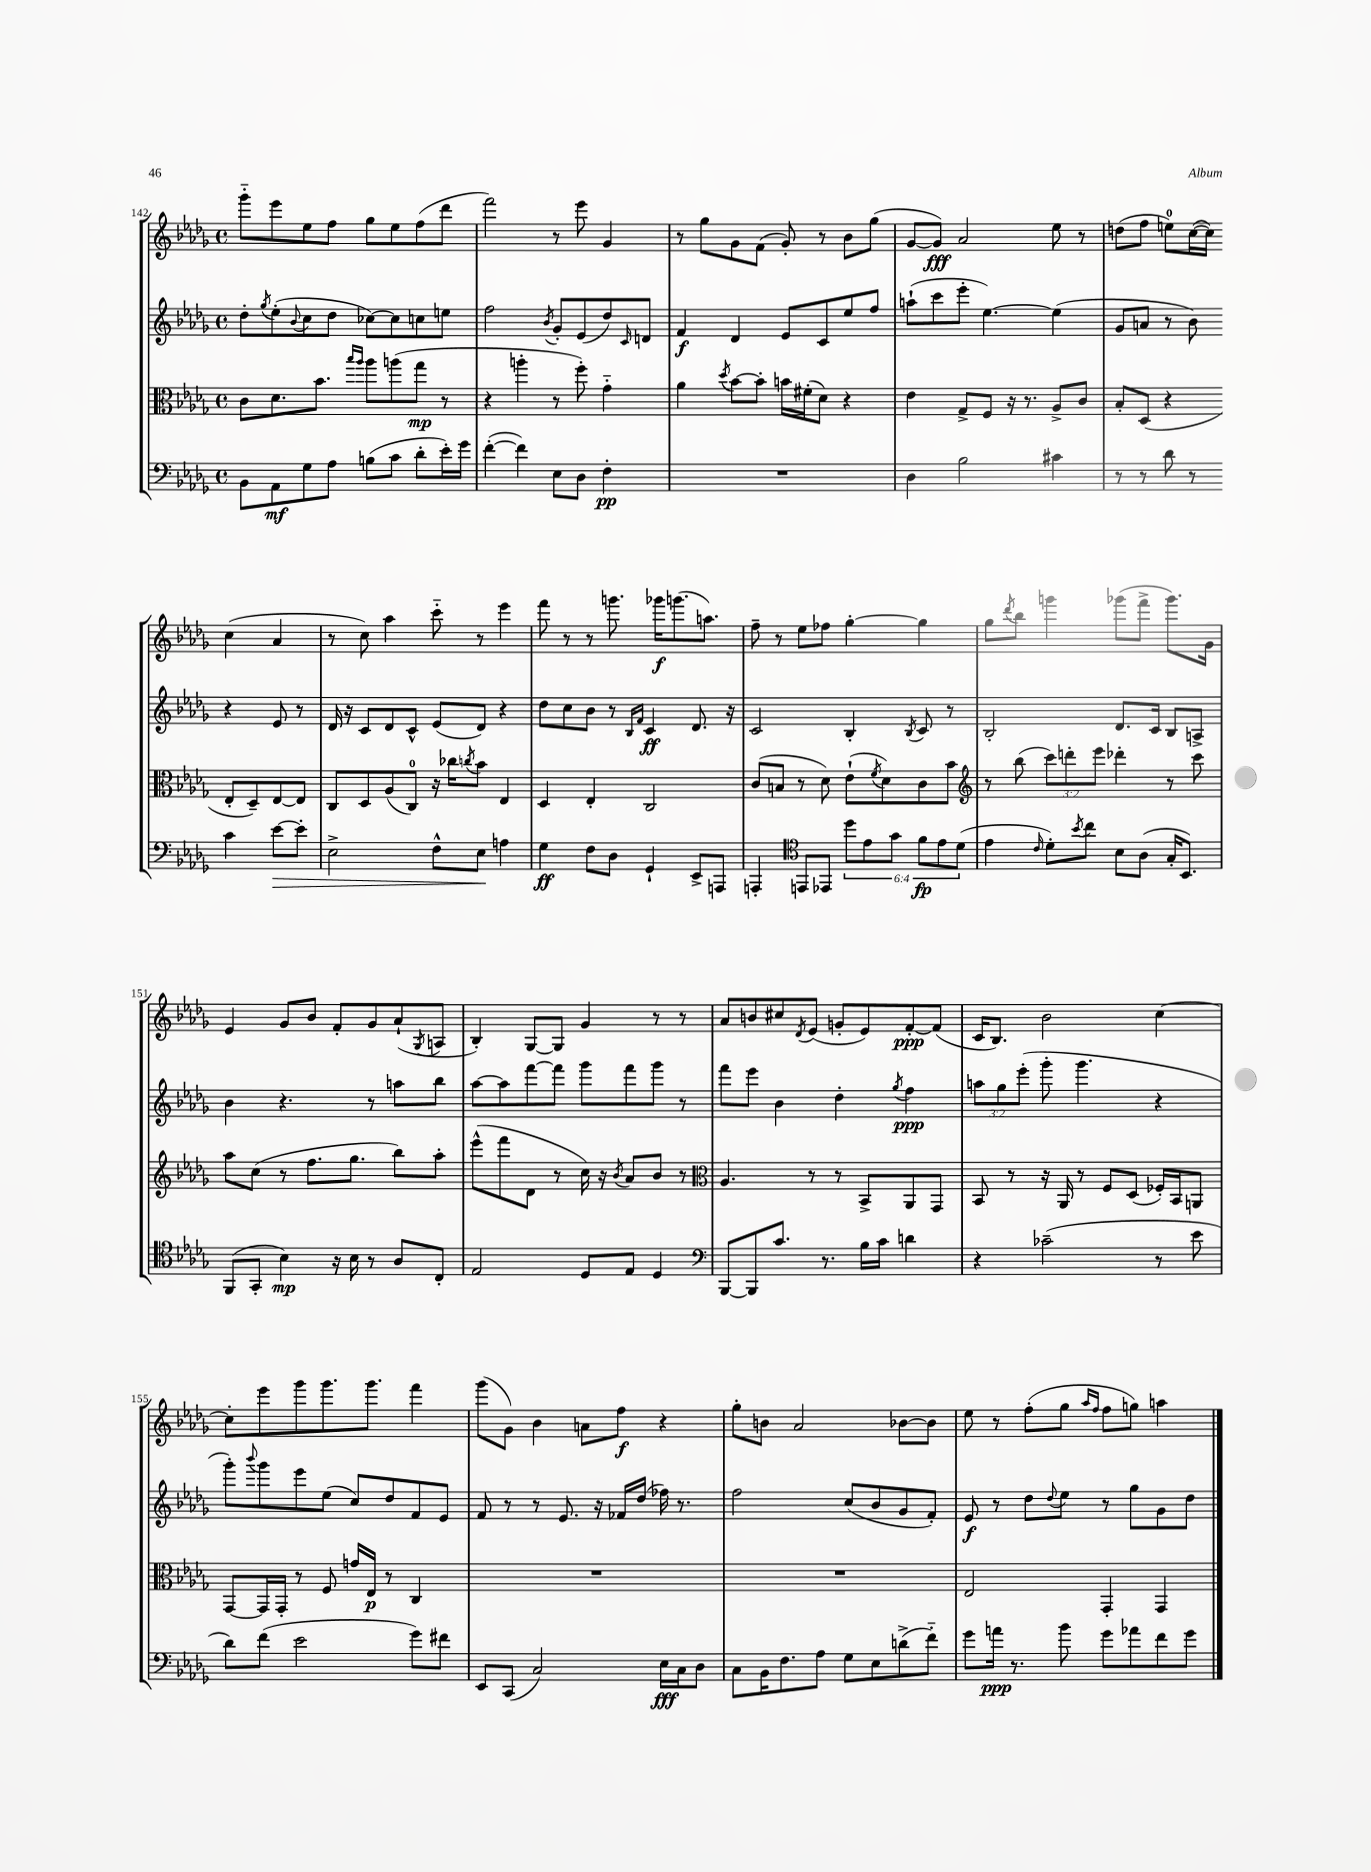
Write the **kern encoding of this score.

**kern	**dynam	**kern	**dynam	**kern	**dynam	**kern	**dynam
*part4	*part4	*part3	*part3	*part2	*part2	*part1	*part1
*staff4	*staff4	*staff3	*staff3	*staff2	*staff2	*staff1	*staff1
*clefF4	*	*clefC3	*	*clefG2	*	*clefG2	*
*k[b-e-a-d-g-]	*	*k[b-e-a-d-g-]	*	*k[b-e-a-d-g-]	*	*k[b-e-a-d-g-]	*
*M4/4	*	*M4/4	*	*M4/4	*	*M4/4	*
*met(c)	*	*met(c)	*	*met(c)	*	*met(c)	*
=142	=142	=142	=142	=142	=142	=142	=142
8BB-\L	.	8c\L	.	8dd-'\L	.	8ggg-\L	.
.	.	.	.	8qgg-/	.	.	.
8AA-\	mf	8.d-\	.	(8ee-'\	.	8eee-\	.
.	.	.	.	8qqb-/	.	.	.
8G-\	.	.	.	8cc\	.	8ee-\	.
.	.	8.b-\J	.	.	.	.	.
8A-\J	.	.	.	8dd-\J	.	8ff\J	.
.	.	16qqbb-/LL	.	.	.	.	.
.	.	16qqaa-/JJ	.	.	.	.	.
(8Bn\L	.	8aa-\L	.	[8cc-X\L)	.	8gg-\L	.
8c\J	.	(8aan\	.	8cc-\]	.	8ee-\	.
8d-'\L	.	8gg-\J	mp	8ccn\	.	(8ff\	.
16e-'\L)	.	8r	.	8een\J	.	8ddd-\J	.
16g-\JJ	.	.	.	.	.	.	.
=143	=143	=143	=143	=143	=143	=143	=143
([4f'\	.	4r	.	2ff\	.	2fff\)	.
4f\])	.	4aan'\	.	.	.	.	.
.	.	.	.	8qb-/	.	.	.
8E-\L	.	8r	.	8g-'/L	.	8r	.
8D-\J	.	8ff'\)	.	(8e-/	.	8eee-\	.
4F'\	pp	4g-\	.	8dd-/)	.	4g-/	.
.	.	.	.	16qqc/	.	.	.
.	.	.	.	8dn/J	.	.	.
=144	=144	=144	=144	=144	=144	=144	=144
1r	.	4a-\	.	4f/	f	8r	.
.	.	.	.	.	.	8gg-\L	.
.	.	8qdd-/	.	.	.	.	.
.	.	[8b-\L	.	4d-/	.	8g-\	.
.	.	8b-'\J]	.	.	.	(8f\J	.
.	.	16bn\LL	.	8e-/L	.	8g-'/)	.
.	.	(16f#X'\J	.	.	.	.	.
.	.	8d-\J)	.	8c/	.	8r	.
.	.	4r	.	8ee-/	.	8b-\L	.
.	.	.	.	8ff/J	.	(8gg-\J	.
=145	=145	=145	=145	=145	=145	=145	=145
4D-\	.	4e-\	.	(8aan`\L	.	[8g-/L	.
.	.	.	.	8ccc\	.	8g-/J])	fff
2B-\	.	8G-^/L	.	8eee-'\J	.	2a-/	.
.	.	8F/J	.	[4.ee-\)	.	.	.
.	.	16r	.	.	.	.	.
.	.	8.r	.	.	.	.	.
4c#X\	.	8A-^/L	.	(4ee-\]	.	8ee-\	.
.	.	8c/J	.	.	.	8r	.
=146	=146	=146	=146	=146	=146	=146	=146
8r	.	8B-'/L	.	8g-/L	.	(8ddn\L	.
8r	.	(8D-/J	.	8an/J	.	8ff\J	.
8d-\	.	4r	.	8r	.	8een\L)	.
8r	.	.	.	8b-\)	.	([16cc\L	.
.	.	.	.	.	.	16cc\JJ])	.
4c\	.	8E-'/L	.	4r	.	(4cc\	.
.	.	8D-~/)	.	.	.	.	.
!	!LO:HP:b	!	!	!	!	!	!
[8e-\L	>	[8E-/	.	8e-/	.	4a-/	.
8e-'\J]	.	8E-/J]	.	8r	.	.	.
!!LO:LB:g=z
=147	=147	=147	=147	=147	=147	=147	=147
2E-^\	.	8C/L	.	16d-/	.	8r	.
.	.	.	.	16r	.	.	.
.	.	8D-/	.	8c/L	.	8cc\)	.
.	.	(8A-/	.	8d-/	.	4aa-\	.
.	.	8C/J)	.	8c^^/J	.	.	.
8F^^\L	.	16r	.	(8e-/L	.	8ccc\	.
.	.	16cc-X\KL	.	.	.	.	.
.	.	8qccn/	.	.	.	.	.
8E-\J	.	8b-\J	.	8d-/J)	.	8r	.
4An\	]	4E-/	.	4r	.	4eee-\	.
=148	=148	=148	=148	=148	=148	=148	=148
4G-\	ff	4D-/	.	8dd-\L	.	8fff\	.
.	.	.	.	8cc\	.	8r	.
8F\L	.	4E-'/	.	8b-\J	.	8r	.
8D-\J	.	.	.	8r	.	8.gggn\	.
.	.	.	.	16qqB-/LL	.	.	.
.	.	.	.	16qqf/JJ	.	.	.
4GG-`/	.	2C/	.	4c/	ff	.	.
.	.	.	.	.	.	16ggg-X\KL	f
.	.	.	.	.	.	(8.gggn\	.
8EE-^/L	.	.	.	8.d-/	.	.	.
.	.	.	.	.	.	8.aan\J)	.
8AAAn/J	.	.	.	.	.	.	.
.	.	.	.	16r	.	.	.
=149	=149	=149	=149	=149	=149	=149	=149
4AAAn'/	.	(8c/L	.	2c/	.	8ff~\	.
.	.	8Bn/J	.	.	.	8r	.
*clefC4	*	*	*	*	*	*	*
8EEn/L	.	8r	.	.	.	8ee-\L	.
8EE-X/J	.	8d-\)	.	.	.	8ff-X\J	.
12dd-\L	.	(8e-`\L	.	4B-'/	.	[4gg-'\	.
12e-\	.	.	.	.	.	.	.
.	.	8qf/	.	.	.	.	.
.	.	8d-\)	.	.	.	.	.
12g-\J	.	.	.	.	.	.	.
.	.	.	.	8qB-/	.	.	.
12f\L	fp	8c\	.	8c/	.	4gg-\]	.
12e-\	.	.	.	.	.	.	.
.	.	8b-\J	.	8r	.	.	.
(12d-\J	.	.	.	.	.	.	.
=150	=150	=150	=150	=150	=150	=150	=150
*	*	*clefG2	*	*	*	*	*
4e-\	.	8r	.	2B-'/	.	8gg-\L	.
.	.	.	.	.	.	8qddd-/	.
.	.	(8bb-\	.	.	.	8bb-\J	.
16qqc/	.	.	.	.	.	.	.
8d-'\L)	.	12ccc\L)	.	.	.	4gggn\	.
.	.	12dddn'\	.	.	.	.	.
8qb-/	.	.	.	.	.	.	.
8cc\J	.	.	.	.	.	.	.
.	.	12eee-\J	.	.	.	.	.
8B-\L	.	4ddd-X'\	.	8.d-/L	.	(8ggg-X\L	.
(8A-\J	.	.	.	.	.	8fff^\J	.
.	.	.	.	16c/Jk	.	.	.
16G-'/KL	.	8r	.	8B-/L	.	8.ggg-\L)	.
8.BB-/J)	.	.	.	.	.	.	.
.	.	8ccc\	.	8An^/J	.	.	.
.	.	.	.	.	.	16g-\Jk	.
!!LO:LB:g=z
=151	=151	=151	=151	=151	=151	=151	=151
(8FF/L	.	8aa-\L	.	4b-\	.	4e-/	.
8GG-'/J	.	(8cc\J	.	.	.	.	.
4B-\)	mp	8r	.	4.r	.	8g-/L	.
.	.	8.ff\L	.	.	.	8b-/J	.
16r	.	.	.	.	.	8f'/L	.
16B-\	.	8.gg-\J	.	.	.	.	.
8r	.	.	.	8r	.	8g-/	.
8A-/L	.	8bb-\L)	.	8aan\L	.	(8a-`/	.
.	.	.	.	.	.	8qG-/	.
8C'/J	.	8aa-'\J	.	8bb-\J	.	8An/J	.
=152	=152	=152	=152	=152	=152	=152	=152
2E-/	.	(8eee-^^\L	.	[8aa-\L	.	4B-'/)	.
.	.	8fff\	.	8aa-\]	.	.	.
.	.	8d-\J	.	[8fff\	.	[8G-/L	.
.	.	8r	.	8fff\J]	.	8G-/J]	.
8D-/L	.	16cc\)	.	8ggg-\L	.	4g-/	.
.	.	16r	.	.	.	.	.
.	.	8qb-/	.	.	.	.	.
8E-/J	.	8a-/L	.	8fff\	.	.	.
4D-/	.	8b-/J	.	8ggg-\J	.	8r	.
.	.	8r	.	8r	.	8r	.
=153	=153	=153	=153	=153	=153	=153	=153
*clefF4	*	*clefC3	*	*	*	*	*
[8BBB-/L	.	4.A-/	.	8fff\L	.	8a-/L	.
8BBB-/]	.	.	.	8eee-\J	.	8bn/	.
8.c/J	.	.	.	4b-\	.	8cc#X/	.
.	.	.	.	.	.	8qd-/	.
.	.	8r	.	.	.	(8e-/J	.
8.r	.	.	.	.	.	.	.
.	.	8r	.	4dd-'\	.	8gn'/L	.
16B-\LL	.	8BB-^/L	.	.	.	8e-/)	.
16c\JJ	.	.	.	.	.	.	.
.	.	.	.	8qgg-/	.	.	.
4dn\	.	8AA-/	.	4ff\	ppp	[8f'/	ppp
.	.	8GG-/J	.	.	.	(8f/J]	.
=154	=154	=154	=154	=154	=154	=154	=154
4r	.	8BB-/	.	12aan\L	.	16c/KL	.
.	.	.	.	.	.	8.B-/J)	.
.	.	.	.	12gg-\	.	.	.
.	.	8r	.	.	.	.	.
.	.	.	.	(12eee-'\J	.	.	.
(2c-X~\	.	16r	.	8ggg-'\	.	2b-\	.
.	.	16AA-/	.	.	.	.	.
.	.	8r	.	4.ggg-\	.	.	.
.	.	8F/L	.	.	.	.	.
.	.	(8D-/J	.	.	.	.	.
8r	.	16F-X'/LL)	.	4r	.	[4cc\	.
.	.	16BB-/J	.	.	.	.	.
8e-\	.	8AAn/J	.	.	.	.	.
!!LO:LB:g=z
=155	=155	=155	=155	=155	=155	=155	=155
8d-\L)	.	[8GG-/L	.	8ggg-'\L)	.	8cc'\L]	.
.	.	.	.	8qqbbb-/	.	.	.
(8f\J	.	16GG-/L]	.	8ggg-\	.	8eee-\	.
.	.	16GG-'/JJ	.	.	.	.	.
2e-\	.	8r	.	8eee-\	.	8ggg-\	.
.	.	8F/	.	(8ee-\J	.	8.ggg-\	.
.	.	16gn/LL	.	8cc/L)	.	.	.
.	.	16E-/JJ	p	.	.	8.ggg-\J	.
.	.	8r	.	8dd-/	.	.	.
8g-\L)	.	4C/	.	8f/	.	4fff\	.
8f#X\J	.	.	.	8e-/J	.	.	.
=156	=156	=156	=156	=156	=156	=156	=156
8EE-/L	.	1r	.	8f/	.	(8ggg-\L	.
(8CC/J	.	.	.	8r	.	8g-\J)	.
2C/)	.	.	.	8r	.	4b-\	.
.	.	.	.	8.e-/	.	.	.
.	.	.	.	.	.	8an\L	.
.	.	.	.	16r	.	.	.
.	.	.	.	16f-X/LL	.	8ff\J	f
.	.	.	.	(16dd-/JJ	.	.	.
16E-\LL	fff	.	.	16ff-X\)	.	4r	.
16C\J	.	.	.	8.r	.	.	.
8D-\J	.	.	.	.	.	.	.
=157	=157	=157	=157	=157	=157	=157	=157
8C\L	.	1r	.	2ff\	.	8gg-'\L	.
16BB-\K	.	.	.	.	.	8bn\J	.
8.F\	.	.	.	.	.	.	.
.	.	.	.	.	.	2a-/	.
8A-\J	.	.	.	.	.	.	.
8G-\L	.	.	.	(8cc/L	.	.	.
8E-\	.	.	.	8b-/	.	.	.
(8dn^\	.	.	.	8g-/	.	[8b-X\L	.
8f\J)	.	.	.	8f'/J)	.	8b-\J]	.
=158	=158	=158	=158	=158	=158	=158	=158
8g-\L	.	2E-/	.	8e-/	f	8ee-\	.
16an\Jk	ppp	.	.	8r	.	8r	.
8.r	.	.	.	.	.	.	.
.	.	.	.	8dd-\L	.	(8ff'\L	.
.	.	.	.	8qqdd-/	.	.	.
8b-\	.	.	.	8ee-\J	.	8gg-\J	.
.	.	.	.	.	.	16qqaa-/LL	.
.	.	.	.	.	.	16qqff/JJ	.
8g-\L	.	4GG-'/	.	8r	.	8ff\L	.
8a-X\	.	.	.	8gg-\L	.	8ggn\J)	.
8f\	.	4GG-/	.	8g-\	.	4aan\	.
8g-\J	.	.	.	8dd-\J	.	.	.
==	==	==	==	==	==	==	==
*-	*-	*-	*-	*-	*-	*-	*-
